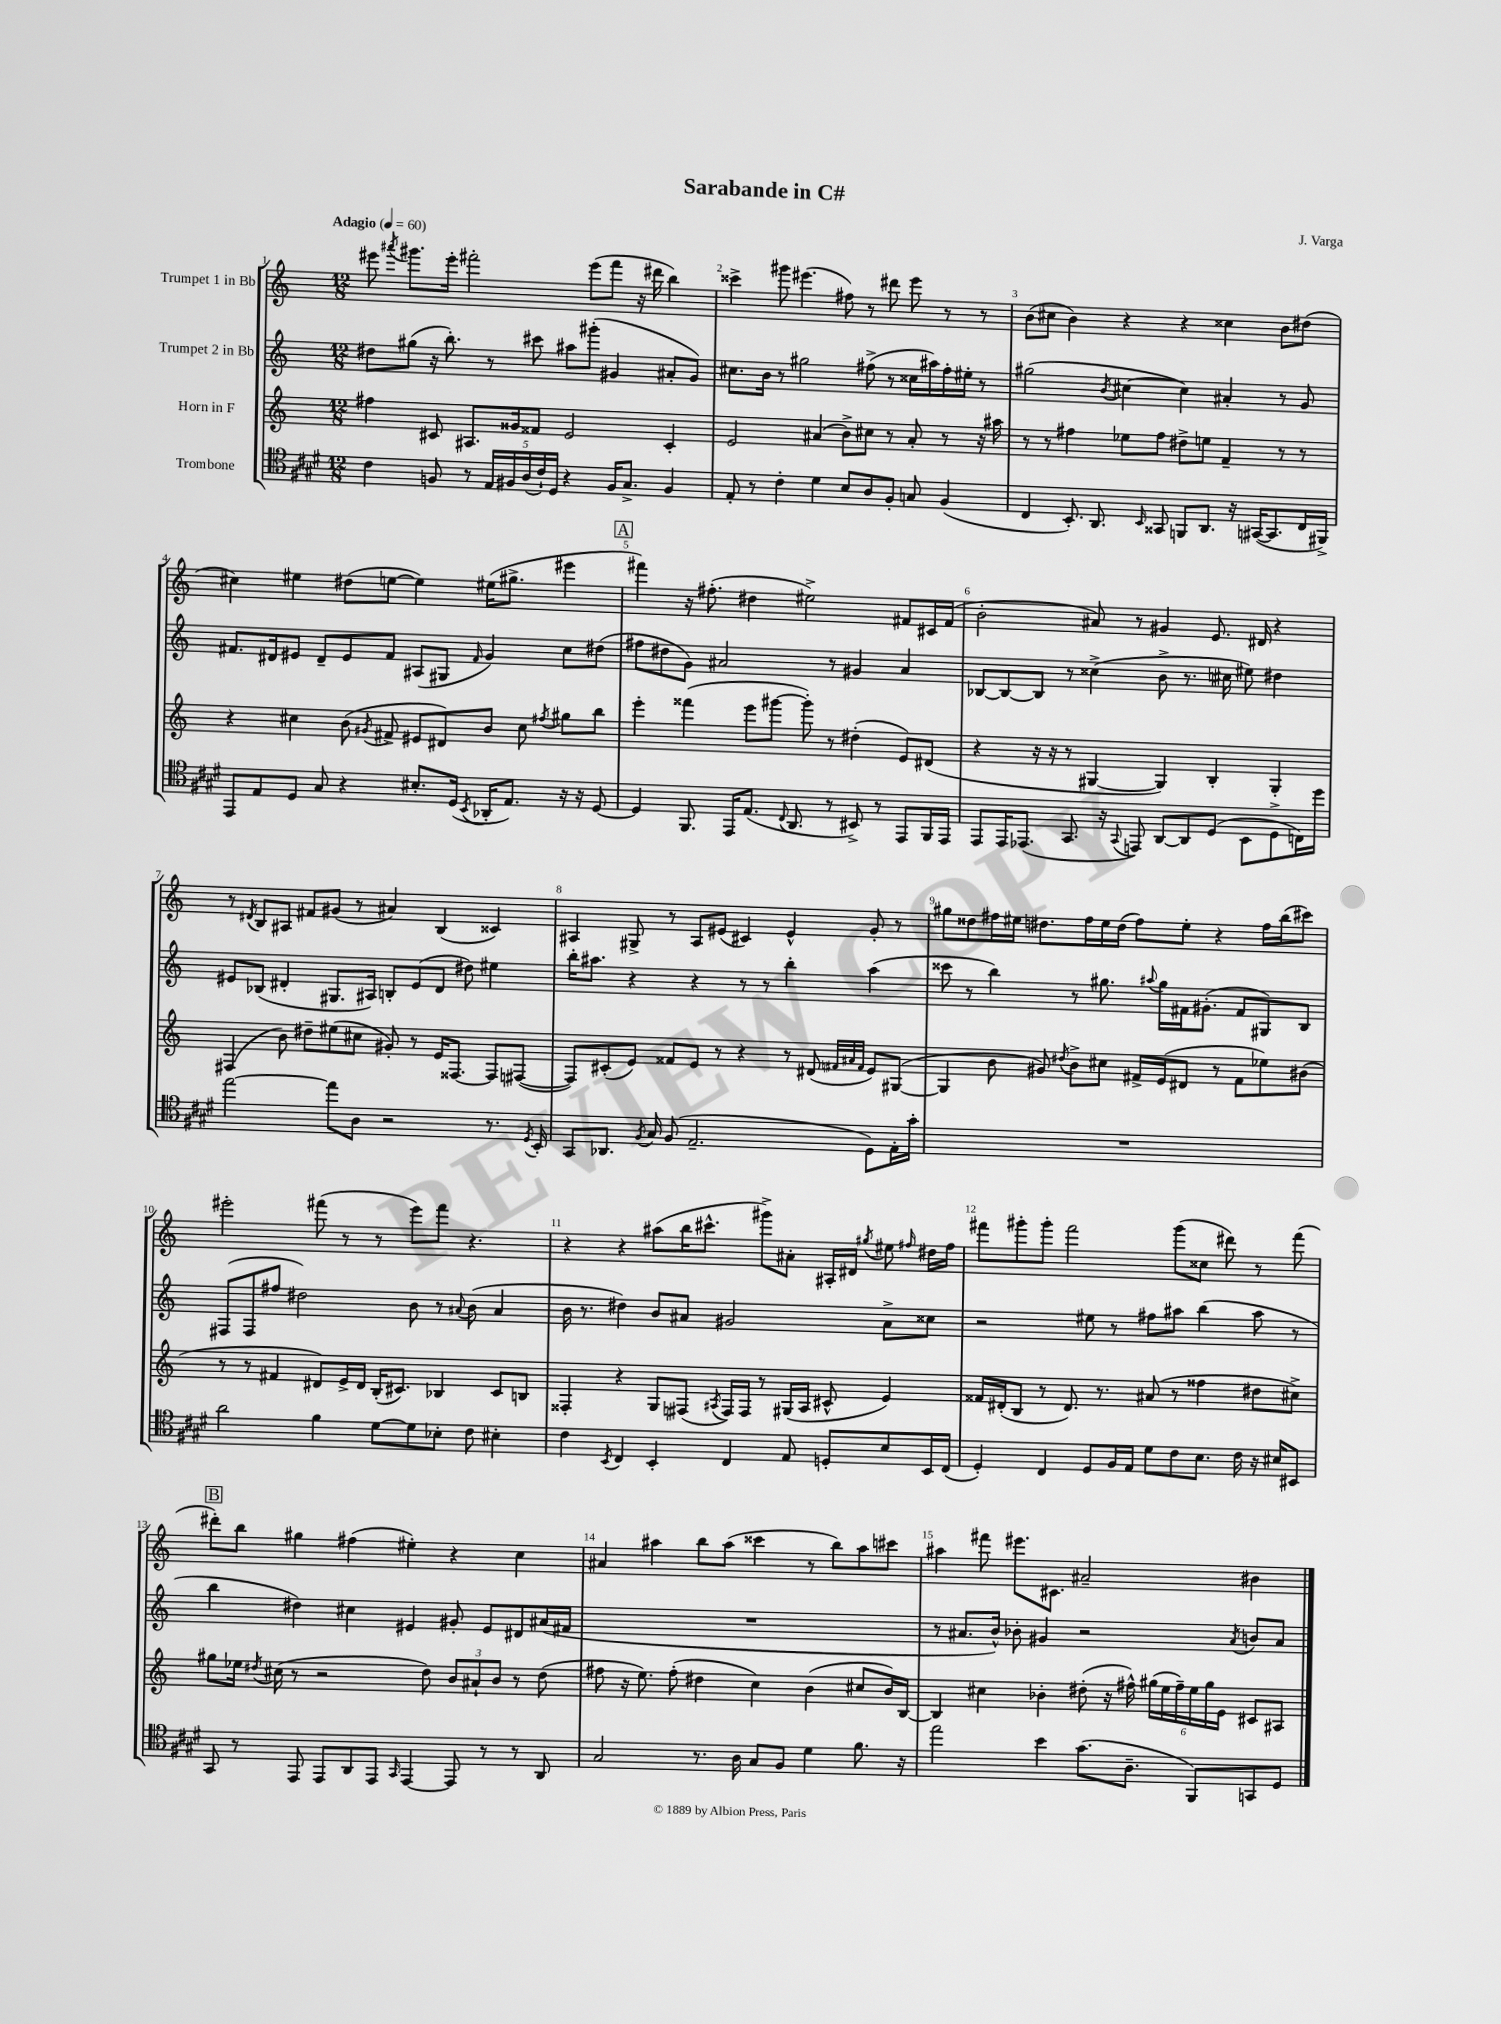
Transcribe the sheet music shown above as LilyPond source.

\header { title = "Sarabande in C#" composer = "J. Varga" }
<<
\new StaffGroup <<
\new Staff = "s0" \with { instrumentName = "Trumpet 1 in Bb" } {
    \clef treble \key c \major \numericTimeSignature \time 12/8 \tempo "Adagio" 4 = 60
    \autoBeamOff eis'''8 \acciaccatura { ais'''8 } gis'''8.[ eis'''16]-. fis'''2-. eis'''8[( fis'''8] r16 dis'''16 b''4) |
    cisis'''4-> gis'''8 eis'''4.( fis''8) r8 dis'''8 eis'''8 r8 r8 |
    b'8[( cis''8] b'4) r4 r4 cisis''4 b'8[ dis''8]( |
    cis''4) eis''4 dis''8[( e''8]~ e''4) eis''16[( gis''8.]-> eis'''4 |
    \mark \markup { \box "A" } fis'''4) r16 fis''8.-.( dis''4 eis''2->) fis'8[ cis'16 fis'16]( |
    b'2-. ais'8) r8 gis'4 e'8. dis'16 r4 |
    r8 \acciaccatura { dis'8 } b8[ ais8] fis'8[ gis'8]( r8 ais'4) b4( cisis'4) |
    ais4 gis8-> r8 ais8[ eis'8]( cis'4) eis'4-^ g'8-. r8 |
    gis''8[ disis''8 fis''16 eis''16] dis''8.[ fis''16 eis''16 dis''16]( fis''8[) eis''8]-. r4 fis''16[ b''16( cis'''8]) |
    eis'''2-. fis'''8( r8 r8 eis'''8[) fis'''8] r4. |
    r4 r4 ais''8[( b''16 cis'''8.]-^ gis'''8[->) ais'8]-. ais16[-. dis'16] \acciaccatura { gis''8 } eis''8 \grace { fis''16 } dis''16[ fis''16] |
    fis'''8[ gis'''8-. gis'''8]-. fis'''2 gis'''8[( cisis''8] dis'''8) r8 fis'''8( |
    \mark \markup { \box "B" } dis'''8[-.) b''8] gis''4 fis''4( eis''4-.) r4 c''4 |
    ais'4 ais''4 b''8[ ais''8]( cisis'''4 r8 b''8[) ais''8 cis'''8] |
    ais''4 fis'''8 eis'''8.[ cis'8.] ais'2-- bis'4 \bar "|." |
}
\new Staff = "s1" \with { instrumentName = "Trumpet 2 in Bb" } {
    \clef treble \key c \major \numericTimeSignature \time 12/8
    \autoBeamOff dis''8[ gis''8]( r16 b''8.-.) r8 cis'''8 ais''8[ gis'''8]-.( gis'4 ais'8[-. gis'8]) |
    cis''8.[ b'16] r8 gis''2 fis''8->( r8 cisis''16[ ais''16) fis''16-. eis''16]-. r8 |
    gis''2( \acciaccatura { b'8 } cis''4~ cis''4) ais'4-. r8 g'8 |
    fis'8.[ dis'16 eis'8] dis'8[-- eis'8 fis'8] ais8[( gis8] \grace { fis'16 } g'4) c''8[ dis''8]( |
    \mark \markup { \box "A" } fis''8[ dis''8 g'8]) ais'2 r8 gis'4 ais'4 |
    bes8[~ bes8~ bes8] r8 cisis''4->( b'8-> r8. cis''16 eis''8) dis''4 |
    eis'8[ bes8]( dis'4-. gis8.[ ais16]) b8[-. eis'8( dis'8] dis''8) eis''4 |
    b''16[-. ais''8.] r4 r4 r8 r8 b''4-. ais''4( |
    cisis'''8 r8 b''4) r8 gis''8. \appoggiatura { ais''8 } gis''16[ fis'16 gis'8.]-.( fis'8[ gis8) b8] |
    fis8[( fis8 fis''8] dis''2) b'8 r8 \appoggiatura { ais'8 } b'8( ais'4 |
    b'16 r8. dis''4) b'8[ ais'8] gis'2 ais'8[-> cisis''8] |
    r2 eis''8 r8 fis''8[ ais''8] b''4( ais''8 r8 |
    \mark \markup { \box "B" } b''4 dis''4) cis''4 eis'4 gis'8-. eis'8[ dis'8 ais'16( fis'16] |
    R1. |
    r8 ais'8.[ b'16]-^) bes'8-. gis'4 r2 \acciaccatura { ais'8 } b'8[ ais'8] \bar "|." |
}
\new Staff = "s2" \with { instrumentName = "Horn in F" } {
    \clef treble \key c \major \numericTimeSignature \time 12/8
    \autoBeamOff fis''4 cis'8 ais8.[ gisis'16 fisis'8] e'2 cis'4-. |
    e'2 ais'4( b'8[->) cis''8] r8 ais'8-. r8 r16 ais''16 |
    r8 r8 fis''4 ees''8[ fis''8] dis''8[-> e''8] f'4-- r8 r8 |
    r4 cis''4 b'8( \acciaccatura { gis'8 } fis'8-> eis'8[ dis'8) b'8] cis''8 \acciaccatura { fis''8 } gis''8[ b''8] |
    \mark \markup { \box "A" } e'''4-. fisis'''4( e'''8[ gis'''8]~ gis'''8-.) r8 dis''4-.( e'8[) dis'8]( |
    r4 r16 r16 r8 gis4~ gis4) b4-. gis4-. |
    fis4( b'8) dis''8[-- eis''8( cis''8] gis'8-.) r8 e'16[ fisis8.]~ fisis8[ fis8]~( |
    fis8[) cis'8-.( e'8]) fisis'8[ e'8] r8 r4 r8 dis'8( \grace { fis'32[ ais'32 fis'32] } e'8[) gis8]~( |
    gis4 b'8 gis'8) \acciaccatura { dis''8 } b'8[-> cis''8] fis'16[-> e'16( dis'8] r8 fis'8[ ees''8) bis'8]( |
    r8 r8 fis'4 dis'8[) e'16-> dis'16] b16[-.( cis'8.]) bes4 cis'8[ b8] |
    fisis4-. r4 g8[ fis8]( \acciaccatura { ais8 } fis16[) fis16] r8 gis16[( ais16] cis'8-^ e'4) |
    fisis'16[ dis'16-.( b8] r8 dis'8.) r8. ais'8( r8 fisis''4 dis''8[ cis''8]->) |
    \mark \markup { \box "B" } gis''8[ ees''16] \acciaccatura { dis''8 } cis''16( r8 r2 dis''8) \tuplet 3/2 { b'8[ ais'8-! b'8] } r8 dis''8( |
    fis''8 r16 e''8.) fis''8-.( dis''4 c''4) b'4( cis''8[ b'16) b16]~ |
    b4 cis''4 bes'4-. dis''8-.( r16 fis''16-^) \tuplet 6/4 { gis''16[( e''16 fis''16--) e''16 gis''16 e'16] } cis'8[ ais8] \bar "|." |
}
\new Staff = "s3" \with { instrumentName = "Trombone" } {
    \clef tenor \key e \major \numericTimeSignature \time 12/8
    \autoBeamOff cis'4 f8 r8 \tuplet 5/4 { e16[ fis16 a16( cis'16-!) dis16] } r4 fis16[ gis8.]-> fis4 |
    e8-. r8 cis'4-. dis'4 b8[ a8 fis8]-. g8 fis4( |
    cis4 b,8.-.) a,8. \grace { b,16 } gisis,8 f,8[ a,8.] r16 gis,16[~( gis,8. cis16 fis,16]->) |
    e,8[ e8 dis8] gis8 r4 bis8.[-. dis16]( \acciaccatura { b,8 } aes,16[-. e8.]) r16 r16 dis8~ |
    \mark \markup { \box "A" } dis4 fis,8. e,16[ e8.]( \appoggiatura { cis8 } a,8. r8 bis,8->) r8 e,8[ fis,16 e,16] |
    e,8[ e,16 ees,8.]( gis,8. r16 \appoggiatura { gis,8 } e,8) a,8[~ a,8 dis8]( b,8[ dis8-> c16) dis''16] |
    e''2~ e''8[ a8] r2 r8. \acciaccatura { dis8 } b,16-. |
    gis,8[ aes,8.] \acciaccatura { fis8 } gis16 fis8( e2.-- dis8[) e16-. gis'16]-. |
    R1. |
    a'2 fis'4 dis'8[~ dis'8 bes8]-. cis'8 bis4-. |
    cis'4 \acciaccatura { b,8 } cis4 b,4-. cis4 e8 d8[-. b8 b,16 cis16]( |
    dis4-.) cis4 dis8[ fis16 e16] dis'8[ cis'8 b8.] cis'16 r16 bis16[ bis,8] |
    \mark \markup { \box "B" } gis,8 r8 e,8 e,8[ a,8 e,8] \grace { gis,16 } e,4~ e,8 r8 r8 a,8 |
    gis2 r8. a16 gis8[ fis8] dis'4 fis'8. r16 |
    e''2 b'4 gis'8.[( a8.]-- fis,8[) g,8 dis8] \bar "|." |
}
>>
>>
\layout { \context { \Score \override BarNumber.break-visibility = ##(#f #t #t) barNumberVisibility = #all-bar-numbers-visible } }
